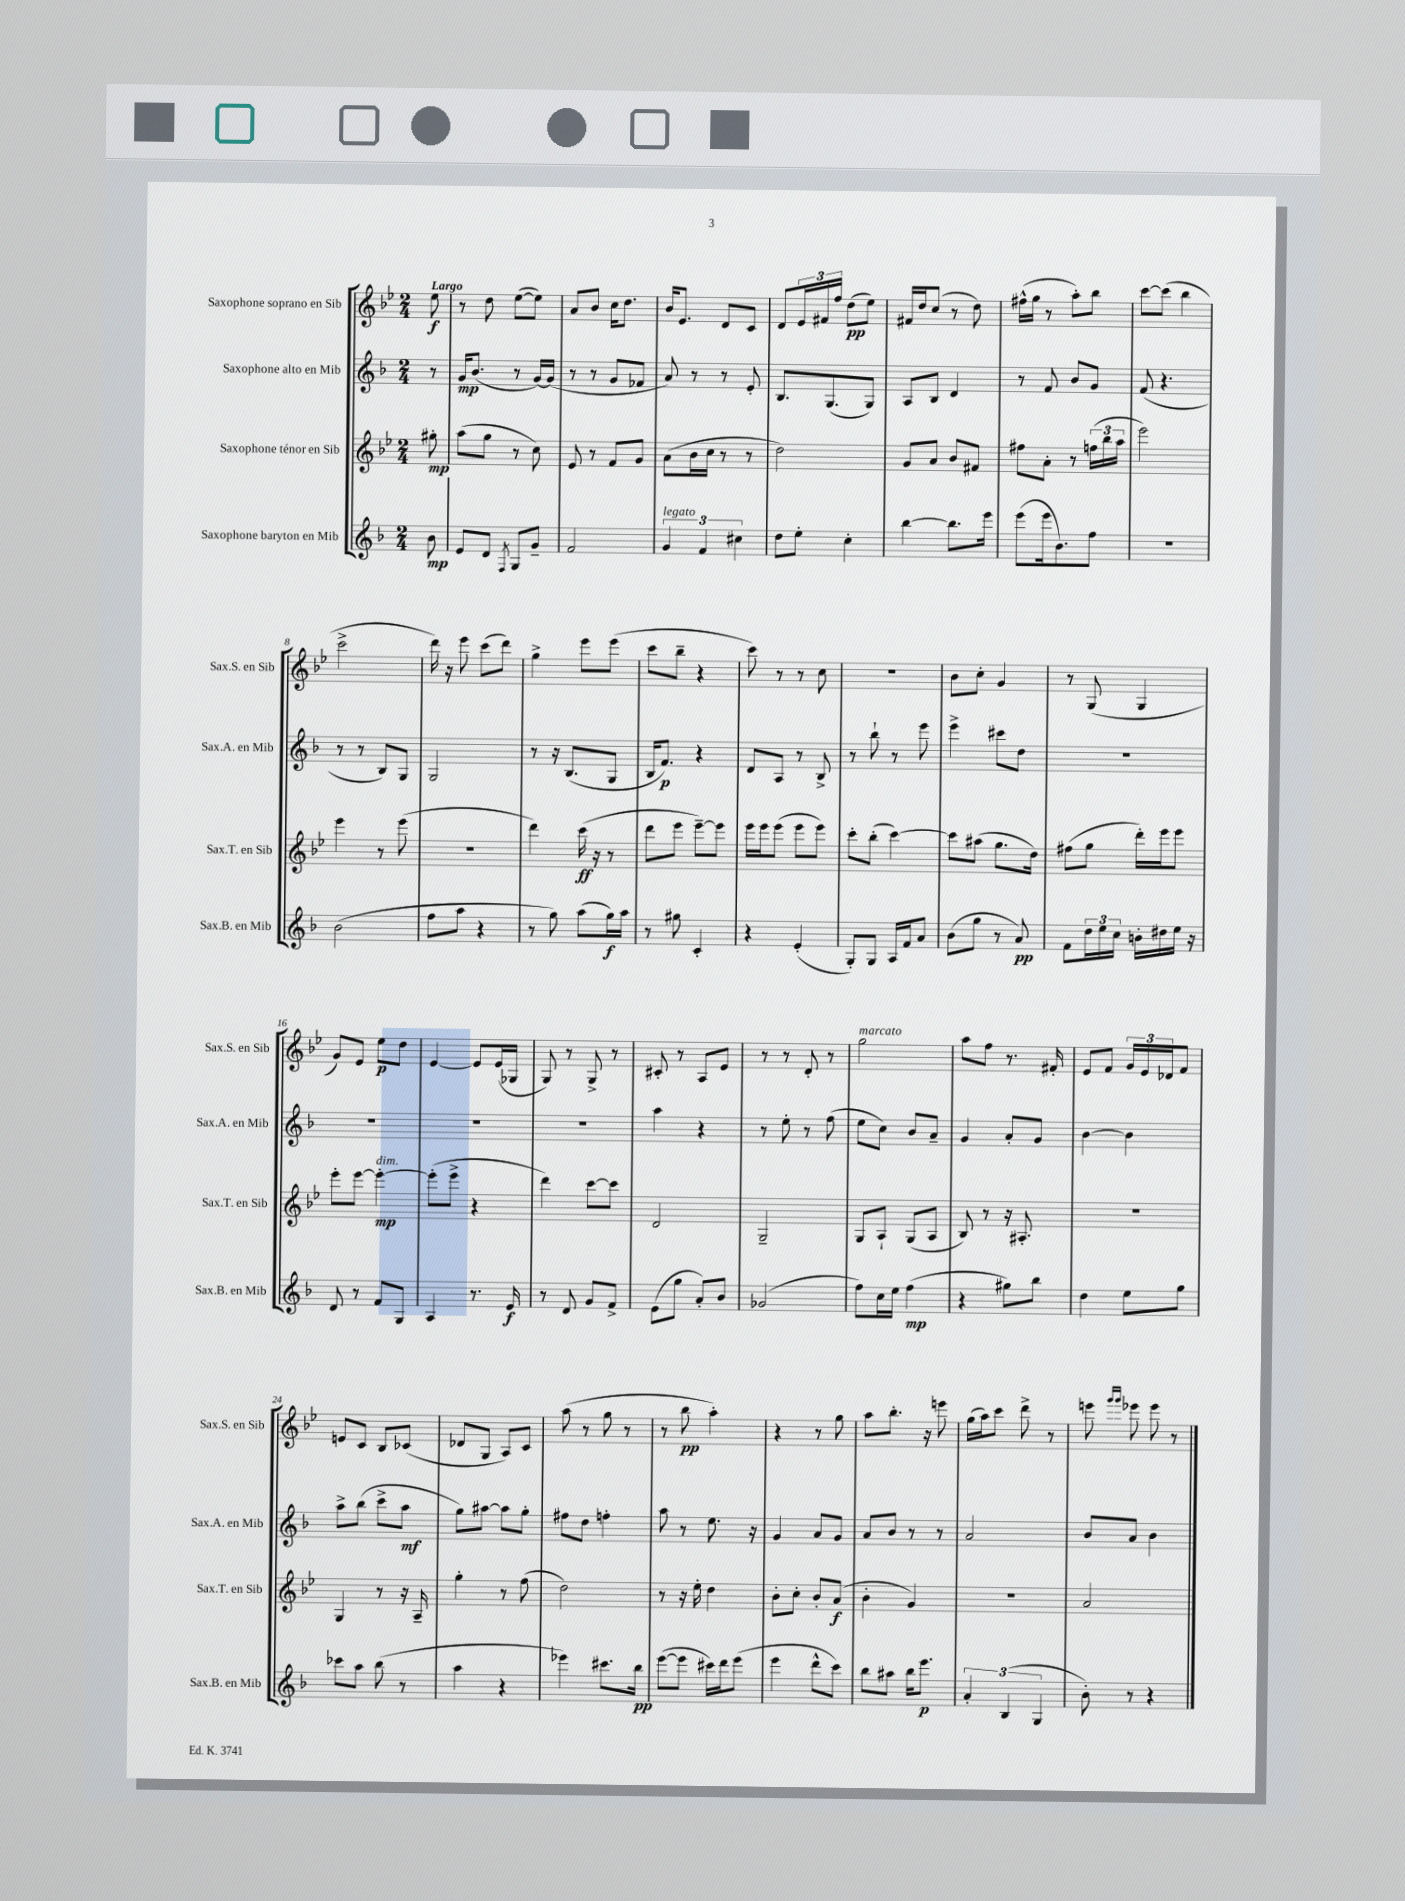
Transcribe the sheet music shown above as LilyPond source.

<<
\new StaffGroup <<
\new Staff = "s0" \with { instrumentName = "Saxophone soprano en Sib" shortInstrumentName = "Sax.S. en Sib" } {
    \clef treble \key bes \major \numericTimeSignature \time 2/4 \partial 8 \tempo "Largo"
    ees''8\f |
    r8 d''8 ees''8~( ees''8) |
    a'8 bes'8 c''16 d''8. |
    bes'16 ees'8. d'8 c'8 |
    d'8 \tuplet 3/2 { ees'16 fis'16 f''16 } d''8\pp( ees''8) |
    fis'16 d''16 c''8( r8 d''8) |
    fis''16-^( g''16 r8 a''8-.) bes''8 |
    c'''8~ c'''8( bes''4 |
    c'''2-> |
    d'''16) r16 ees'''8 c'''8( d'''8) |
    g''4-> ees'''8 ees'''8( |
    c'''8 bes''8-- r4 |
    c'''8) r8 r8 c''8 |
    r2 |
    bes'8 c''8-. g'4 |
    r8 g8( g4 |
    g'8) ees'8 ees''8\p d''8 |
    ees'4~ ees'8 ees'16( ges16 |
    g8) r8 g8-> r8 |
    cis'8-. r8 a8 ees'8 |
    r8 r8 d'8-. r8 |
    g''2^\markup { \italic "marcato" } |
    a''8 f''8 r8. fis'16-. |
    ees'8 f'8 \tuplet 3/2 { g'16 ees'16 des'16 } f'8 |
    e'8 c'8 bes8 ces'8( |
    des'8 g8 a8) c'8 |
    a''8( r8 g''8 r8 |
    r8 bes''8\pp a''4-.) |
    r4 r8 g''8 |
    a''8 bes''8.-. r16 e'''8 |
    g''16( a''16) c'''8 d'''8-> r8 |
    e'''8 \grace { g'''16 g'''16 } ees'''8 ees'''8 r8 \bar "|." |
}
\new Staff = "s1" \with { instrumentName = "Saxophone alto en Mib" shortInstrumentName = "Sax.A. en Mib" } {
    \clef treble \key f \major \numericTimeSignature \time 2/4 \partial 8
    r8 |
    g'16\mp bes'8.( r8 g'16~) g'16( |
    r8 r8 g'8 fes'8 |
    a'8) r8 r8 e'8-. |
    bes8. g8.( g8) |
    a8 bes8 d'4 |
    r8 f'8 bes'8 g'8 |
    f'8( r4. |
    r8 r8 bes8) g8 |
    g2 |
    r8 r16 bes8.( g8 |
    bes16 f'8.\p) r4 |
    d'8 a8 r8 bes8-> |
    r8 bes''8-! r8 e'''8 |
    e'''4-> cis'''8 d''8 |
    R2 |
    R2 |
    R2 |
    R2 |
    a''4 r4 |
    r8 e''8-. r8 f''8( |
    e''8 c''8) bes'8 a'8-- |
    g'4 a'8-. g'8 |
    bes'4~ bes'4 |
    a''8-> bes''8( c'''8-> a''8\mf |
    g''8) ais''8~ ais''8 g''8-. |
    fis''8 d''8 f''4-. |
    a''8 r8 e''8. r16 |
    g'4 a'8 g'8 |
    a'8 bes'8 r8 r8 |
    a'2 |
    bes'8 a'8 bes'4 \bar "|." |
}
\new Staff = "s2" \with { instrumentName = "Saxophone ténor en Sib" shortInstrumentName = "Sax.T. en Sib" } {
    \clef treble \key bes \major \numericTimeSignature \time 2/4 \partial 8
    gis''8-.\mp |
    a''8( g''8 r8 c''8) |
    ees'8 r8 f'8 g'8 |
    a'8( bes'16 c''16 r8 r8 |
    d''2) |
    g'8 a'8 bes'8 fis'8 |
    fis''8 a'8-. r8 \tuplet 3/2 { f''16( bes''16 a''16 } |
    ees'''2) |
    ees'''4 r8 ees'''8( |
    R2 |
    d'''4) c'''16\ff( r16 r8 |
    d'''8 ees'''8 ees'''8~--) ees'''8 |
    ees'''16 ees'''16 ees'''8( ees'''8 ees'''8) |
    c'''8-. bes''8-.( c'''4~) |
    c'''8 ais''8( g''8. d''16) |
    fis''8( g''8 d'''16-.) ees'''16 ees'''8 |
    ees'''8-. ees'''8~ ees'''4~-.\mp^\markup { \italic "dim." } |
    ees'''8-.( ees'''8-> r4 |
    d'''4) c'''8~ c'''8 |
    d'2 |
    g2-- |
    g8 a8-! g8( a8 |
    bes8) r8 r16 ais8.-. |
    R2 |
    g4 r8 r16 a16-- |
    g''4-. r8 f''8( |
    d''2) |
    r8 r16 ees''16-. d''4 |
    bes'8-. c''8-. bes'8-. a'8\f( |
    bes'4-. g'4) |
    R2 |
    a'2 \bar "|." |
}
\new Staff = "s3" \with { instrumentName = "Saxophone baryton en Mib" shortInstrumentName = "Sax.B. en Mib" } {
    \clef treble \key f \major \numericTimeSignature \time 2/4 \partial 8
    bes'8\mp |
    e'8 d'8 \acciaccatura { f8 } g8 g'8-- |
    f'2 |
    \tuplet 3/2 { g'4^\markup { \italic "legato" } f'4 cis''4 } |
    d''8 e''8-. c''4-. |
    bes''4~ bes''8. e'''16 |
    e'''8( e'''16 bes'8.) f''8 |
    r2 |
    bes'2( |
    f''8 a''8 r4 |
    r8 g''8) a''8( g''16\f) a''16 |
    r8 gis''8 c'4-. |
    r4 e'4-.( |
    g8-.) g8 a16 f'16 a'8 |
    bes'8( g''8 r8 a'8\pp) |
    f'8 \tuplet 3/2 { d''16 e''16 c''16 } b'16-. dis''16 e''16 r16 |
    d'8 r8 f'8 g8 |
    a4 r8. e'16\f |
    r8 d'8 g'8 f'8-> |
    e'8( g''8 a'8-.) bes'8 |
    ges'2( |
    f''8) c''16 e''16 f''4\mp( |
    r4 gis''8) bes''8 |
    d''4 e''8 g''8 |
    ces'''8 a''8 bes''8( r8 |
    a''4 r4 |
    ees'''4) cis'''8. bes''16\pp |
    e'''8~( e'''8 cis'''16) d'''16 e'''8( |
    e'''4 d'''8-^ c'''8) |
    bes''8 ais''8 bes''16 e'''8.\p |
    \tuplet 3/2 { a'4-. bes4( g4 } |
    bes'8-.) r8 r4 \bar "|." |
}
>>
>>
